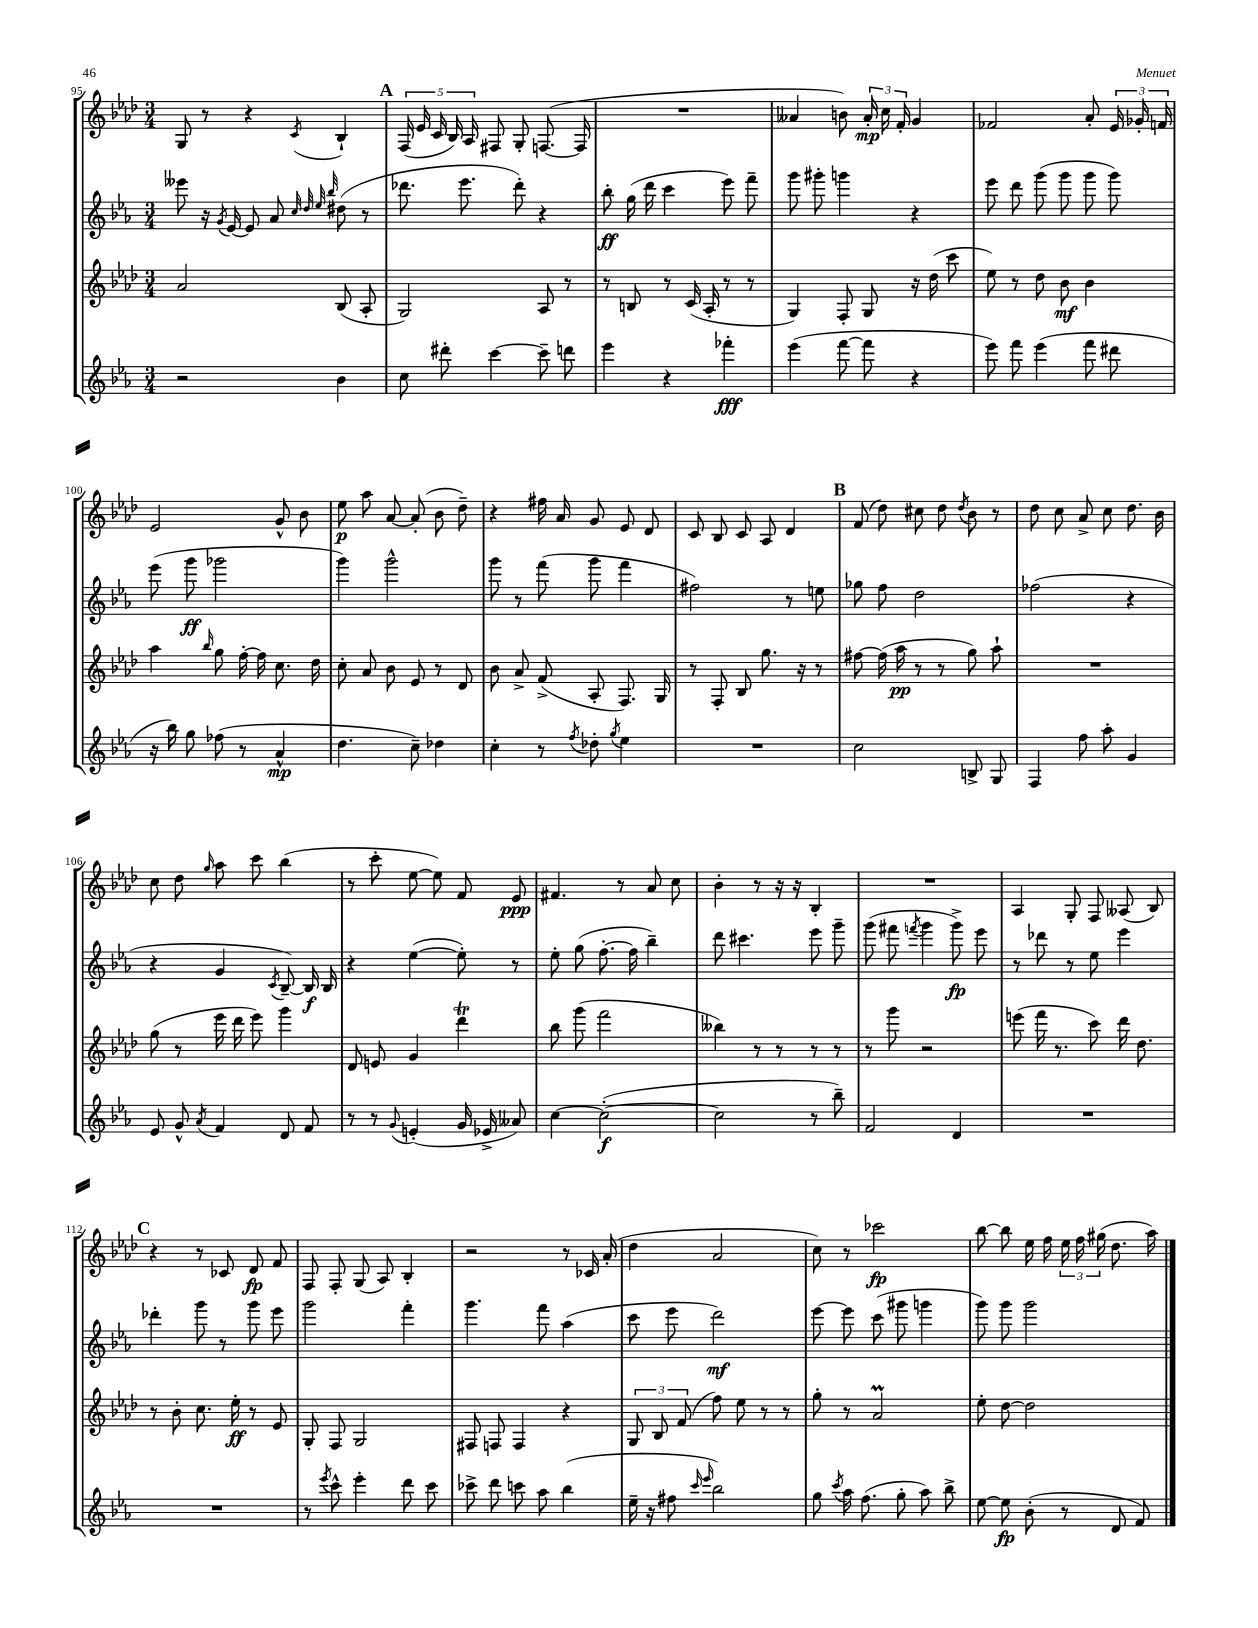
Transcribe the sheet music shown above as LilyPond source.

<<
\new StaffGroup <<
\new Staff = "s0" {
    \clef treble \key aes \major \numericTimeSignature \time 3/4
    \autoBeamOff g8 r8 r4 \acciaccatura { c'8 } bes4-! |
    \mark \markup { \bold "A" } \tuplet 5/4 { f16( ees'16 c'16 bes16) aes16 } fis8 g8-. f8.~( f16 |
    R2. |
    aeses'4 b'8) \tuplet 3/2 { aeses'16-.\mp c''16 f'16-. } g'4 |
    fes'2 aes'8-. \tuplet 3/2 { ees'16 ges'16-. f'16 } |
    ees'2 g'8-^ bes'8 |
    ees''8\p aes''8 aes'8~ aes'8-.( bes'8 des''8--) |
    r4 fis''16 aes'16 g'8 ees'8 des'8 |
    c'8 bes8 c'8 aes8 des'4 |
    \mark \markup { \bold "B" } f'8( des''8) cis''8 des''8 \acciaccatura { des''8 } bes'8 r8 |
    des''8 c''8 aes'8-> c''8 des''8. bes'16 |
    c''8 des''8 \grace { g''16 } aes''8 c'''8 bes''4( |
    r8 c'''8-. ees''8~ ees''8) f'8 ees'8\ppp |
    fis'4. r8 aes'8 c''8 |
    bes'4-. r8 r16 r16 bes4-. |
    R2. |
    aes4 g8-. f8 aeses8( bes8) |
    \mark \markup { \bold "C" } r4 r8 ces'8 des'8\fp f'8 |
    f8 f8-. g8( aes8) bes4-. |
    r2 r8 ces'16 aes'16-.( |
    des''4 aes'2 |
    c''8) r8 ces'''2\fp |
    bes''8~ bes''8 ees''16 f''16 \tuplet 3/2 { ees''16 f''16 gis''16( } des''8. aes''16) \bar "|." |
}
\new Staff = "s1" {
    \clef treble \key ees \major \numericTimeSignature \time 3/4
    \autoBeamOff eeses'''8 r16 \acciaccatura { g'8 } ees'16~ ees'8 aes'8 \grace { c''32 d''32 ees''32 bes''32 } dis''8( r8 |
    \mark \markup { \bold "A" } des'''8. ees'''8. des'''8-.) r4 |
    bes''8-.\ff g''16( d'''16 c'''4 ees'''8) f'''8-- |
    g'''8 gis'''8-. g'''4 r4 |
    ees'''8 d'''8 g'''8( g'''8 g'''8 g'''8) |
    ees'''8( g'''8\ff ges'''2 |
    g'''4) g'''2-^ |
    g'''8 r8 f'''8( g'''8 f'''4 |
    fis''2) r8 e''8 |
    \mark \markup { \bold "B" } ges''8 f''8 d''2 |
    fes''2( r4 |
    r4 g'4 \acciaccatura { c'8 } bes8~--) bes16\f bes16 |
    r4 ees''4~( ees''8-.) r8 |
    ees''8-. g''8( f''8.~-. f''16 bes''4--) |
    d'''8 cis'''4. ees'''8 g'''8-- |
    g'''8( fis'''8 \acciaccatura { f'''8 } g'''4 g'''8->\fp) ees'''8 |
    r8 des'''8 r8 ees''8 ees'''4 |
    \mark \markup { \bold "C" } des'''4-. g'''8 r8 g'''8 ees'''8 |
    g'''2 f'''4-. |
    g'''4. f'''8 aes''4( |
    c'''8 ees'''8 d'''2\mf) |
    ees'''8~ ees'''8 c'''8( gis'''8 g'''4 |
    g'''8) g'''8 g'''2 \bar "|." |
}
\new Staff = "s2" {
    \clef treble \key aes \major \numericTimeSignature \time 3/4
    \autoBeamOff aes'2 bes8( aes8-. |
    \mark \markup { \bold "A" } g2) aes8 r8 |
    r8 b8 r8 c'16( aes16-. r8 r8 |
    g4) f8-. g8 r16 des''16( c'''8 |
    ees''8) r8 des''8 bes'8\mf bes'4 |
    aes''4 \grace { bes''16 } g''8 f''16~-. f''16 c''8. des''16 |
    c''8-. aes'8 bes'8 ees'8 r8 des'8 |
    bes'8 aes'8-> f'8->( aes8-. f8.) g16 |
    r8 f8-. bes8 g''8. r16 r8 |
    \mark \markup { \bold "B" } fis''8~ fis''16( aes''16\pp r8 r8 g''8) aes''8-! |
    R2. |
    g''8( r8 ees'''16 des'''16 ees'''8) g'''4 |
    des'8 e'8 g'4 des'''4\trill |
    bes''8 g'''8( f'''2 |
    beses''4) r8 r8 r8 r8 |
    r8 g'''8 r2 |
    e'''8( f'''16 r8. c'''8) des'''16 des''8. |
    \mark \markup { \bold "C" } r8 bes'8-. c''8. ees''16-.\ff r8 ees'8 |
    g8-. f8 g2 |
    fis8 f8 f4 r4 |
    \tuplet 3/2 { g8 bes8 f'8( } f''8) ees''8 r8 r8 |
    g''8-. r8 aes'2\prall |
    ees''8-. des''8~ des''2 \bar "|." |
}
\new Staff = "s3" {
    \clef treble \key ees \major \numericTimeSignature \time 3/4
    \autoBeamOff r2 bes'4 |
    \mark \markup { \bold "A" } c''8 dis'''8-. c'''4~ c'''8-- d'''8 |
    ees'''4 r4 fes'''4-.\fff |
    ees'''4( f'''8~ f'''8 r4 |
    ees'''8) f'''8 ees'''4( f'''8 dis'''8 |
    r16 bes''16) g''8 fes''8( r8 aes'4-^\mp |
    d''4. c''8--) des''4 |
    c''4-. r8 \acciaccatura { f''8 } des''8-. \acciaccatura { g''8 } ees''4 |
    R2. |
    \mark \markup { \bold "B" } c''2 b8-> g8 |
    f4 f''8 aes''8-. g'4 |
    ees'8 g'8-^ \acciaccatura { aes'8 } f'4 d'8 f'8 |
    r8 r8 \appoggiatura { g'8 } e'4-.( g'16 ees'16-> aeses'8) |
    c''4~ c''2~-.\f( |
    c''2 r8 bes''8--) |
    f'2 d'4 |
    R2. |
    \mark \markup { \bold "C" } R2. |
    r8 \acciaccatura { ees'''8 } c'''8-^ ees'''4-. d'''8 c'''8 |
    ces'''8-> d'''8 c'''8 aes''8 bes''4( |
    ees''16-- r16 fis''8 \grace { c'''16 ees'''16 } bes''2) |
    g''8 \acciaccatura { c'''8 } aes''16 f''8.( g''8-. aes''8) bes''8-> |
    ees''8~ ees''8\fp bes'8-.( r8 d'8 f'8) \bar "|." |
}
>>
>>
\layout { \context { \Score currentBarNumber = #95 } }
